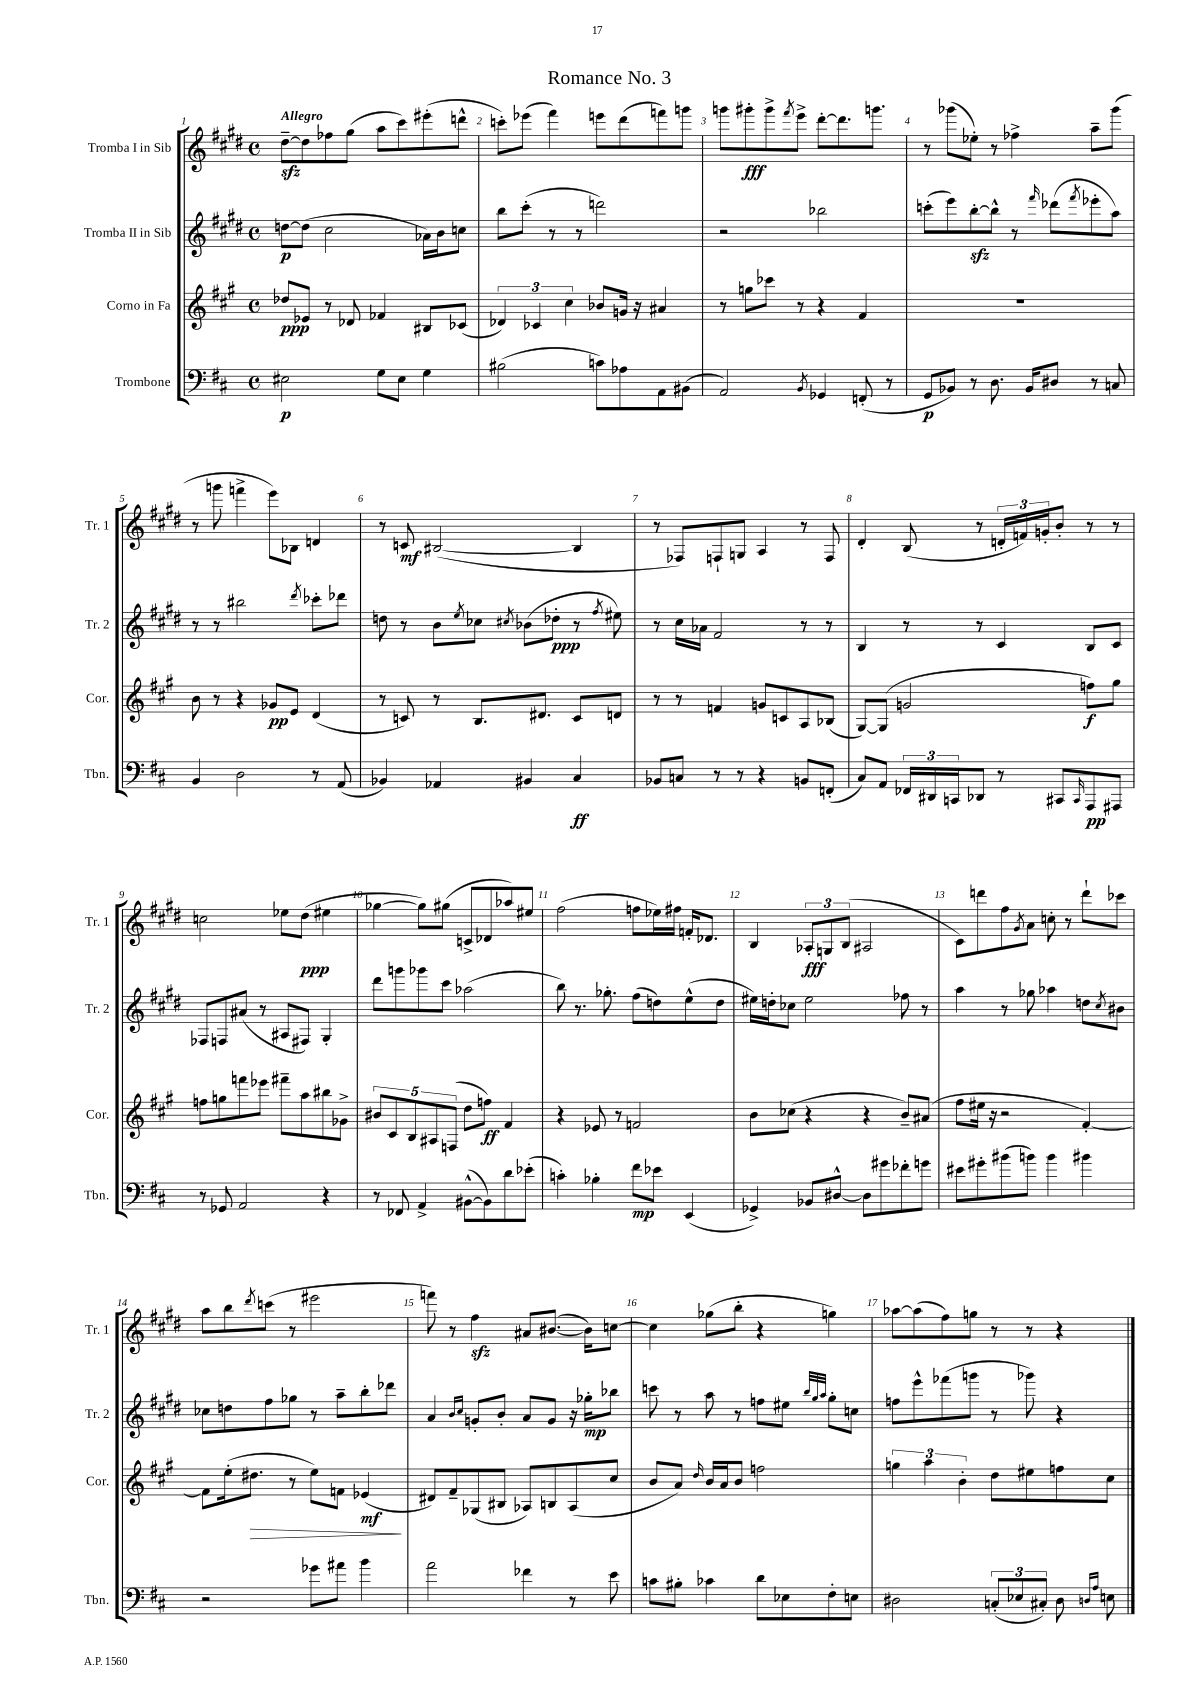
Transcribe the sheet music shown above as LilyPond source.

\header { title = "Romance No. 3" }
<<
\new StaffGroup <<
\new Staff = "s0" \with { instrumentName = "Tromba I in Sib" shortInstrumentName = "Tr. 1" } {
    \clef treble \key e \major \defaultTimeSignature \time 4/4 \tempo "Allegro"
    dis''8~--\sfz dis''8 fes''8 gis''8( a''8 cis'''8) eis'''8-.( d'''8-^ |
    c'''8-.) ees'''8( fis'''4) e'''8 dis'''8( f'''8) g'''8 |
    g'''8 gis'''8-.\fff gis'''8-> \acciaccatura { fis'''8 } e'''8-> dis'''8~-. dis'''8. g'''8. |
    r8 ges'''8( ees''8-.) r8 fes''4-> a''8-- ges'''8( |
    r8 g'''8 f'''4-> e'''8) bes8 d'4 |
    r8 c'8\mf bis2~( bis4 |
    r8 fes8) f8-! g8 a4 r8 f8 |
    dis'4-. b8( r8 \tuplet 3/2 { d'16-. f'16) g'16-. } b'8-. r8 r8 |
    c''2 ees''8 dis''8\ppp( eis''4 |
    ges''4~ ges''8) gis''8( c'8-> des'8 aes''8) eis''8 |
    fis''2( f''8 ees''16) fis''16 f'16-. des'8. |
    b4 \tuplet 3/2 { aes8-.\fff g8 b8( } ais2 |
    cis'8) d'''8 fis''8 \acciaccatura { gis'8 } a'8 c''8-. r8 d'''8-! ces'''8 |
    a''8 b''8 \acciaccatura { dis'''8 } c'''8( r8 eis'''2 |
    f'''8) r8 fis''4\sfz ais'8 bis'8.~( bis'16) c''8~ |
    c''4 ges''8( b''8-. r4 g''4) |
    aes''8~ aes''8( fis''8) g''8 r8 r8 r4 \bar "|." |
}
\new Staff = "s1" \with { instrumentName = "Tromba II in Sib" shortInstrumentName = "Tr. 2" } {
    \clef treble \key e \major \defaultTimeSignature \time 4/4
    d''8~\p d''8( cis''2 aes'16) b'16 c''8 |
    b''8 cis'''8-.( r8 r8 d'''2) |
    r2 bes''2 |
    c'''8-.( e'''8) b''8~-.\sfz b''8-^ r8 \grace { fis'''16 } des'''8( \acciaccatura { fis'''8 } ees'''8-. a''8) |
    r8 r8 bis''2 \acciaccatura { dis'''8 } ces'''8-. des'''8 |
    d''8 r8 b'8 \acciaccatura { e''8 } ces''8 \acciaccatura { cis''8 } bes'8( des''8-.\ppp r8 \acciaccatura { fis''8 } eis''8) |
    r8 cis''16 aes'16 fis'2 r8 r8 |
    b4 r8 r8 cis'4 b8 cis'8 |
    fes8 f8 ais'8( r8 ais8 fis8) gis4-. |
    dis'''8 g'''8 ges'''8 cis'''8 aes''2( |
    b''8) r8. ges''8.-. fis''8( d''8) e''8-^( d''8 |
    eis''16) d''16-. ces''8 eis''2 fes''8 r8 |
    a''4 r8 ges''8 aes''4 d''8 \acciaccatura { cis''8 } bis'8 |
    ces''8 d''8 fis''8 ges''8 r8 a''8-- b''8-. des'''8 |
    a'4 \grace { b'16 cis''16 } g'8-. b'8-. a'8 g'8 r16 ges''16-.\mp bes''8 |
    c'''8 r8 a''8 r8 f''8 eis''8 \grace { b''32 gis''32 a''32 } gis''8-. c''8 |
    f''8 e'''8-^ fes'''8( g'''8 r8 ges'''8) r4 \bar "|." |
}
\new Staff = "s2" \with { instrumentName = "Corno in Fa" shortInstrumentName = "Cor." } {
    \clef treble \key a \major \defaultTimeSignature \time 4/4
    des''8\ppp ees'8 r8 des'8 fes'4 bis8 ces'8( |
    \tuplet 3/2 { des'4) ces'4 cis''4 } bes'8 g'16 r16 ais'4 |
    r8 g''8 ces'''8 r8 r4 fis'4 |
    R1 |
    b'8 r8 r4 ges'8\pp e'8 d'4( |
    r8 c'8) r8 b8. dis'8. c'8 d'8 |
    r8 r8 f'4 g'8 c'8 a8 bes8( |
    gis8~) gis8( g'2 f''8\f) gis''8 |
    f''8 g''8 f'''8 ees'''8 fis'''8-- a''8 bis''8 ges'8-> |
    \tuplet 5/4 { bis'8 cis'8 b8 ais8 f8( } d''8 f''8\ff) fis'4 |
    r4 ees'8 r8 f'2 |
    b'8 ces''8( r4 r4 b'8--) ais'8( |
    fis''8 eis''16 r16 r2 fis'4~-.) |
    fis'8 e''16-.( dis''8.\> r8 e''8) f'8 ees'4\mf\!( |
    dis'8) fis'8-- ges8( bis8 aes8) b8 aes8( cis''8 |
    b'8 a'8) \grace { d''16 } b'16 a'16 b'8 f''2 |
    \tuplet 3/2 { g''4 a''4 b'4-. } d''8 eis''8 f''8 cis''8 \bar "|." |
}
\new Staff = "s3" \with { instrumentName = "Trombone" shortInstrumentName = "Tbn." } {
    \clef bass \key d \major \defaultTimeSignature \time 4/4
    eis2\p g8 eis8 g4 |
    bis2( c'8) aes8 a,8 bis,8( |
    a,2) \acciaccatura { b,8 } ges,4 f,8-.( r8 |
    g,8\p bes,8) r8 d8. bes,16 dis8 r8 c8 |
    b,4 d2 r8 a,8( |
    bes,4) aes,4 bis,4 cis4\ff |
    bes,8 c8 r8 r8 r4 b,8 f,8-.( |
    cis8) a,8 \tuplet 3/2 { fes,16 dis,16 c,16 } des,8 r8 cis,8 \grace { cis,16 } a,,8\pp ais,,8 |
    r8 ges,8 a,2 r4 |
    r8 fes,8 a,4-> bis,8~-^( bis,8) d'8 ees'8-.( |
    c'4-.) bes4-. fis'8\mp ees'8 e,4( |
    ges,4->) bes,8 dis8~-^ dis8 gis'8 fes'8-. g'8 |
    eis'8 gis'8-. bis'8( b'8) b'4 bis'4 |
    r2 ges'8 ais'8 b'4 |
    a'2 fes'4 r8 e'8 |
    c'8 bis8-. ces'4 d'8 ees8 fis8-. e8 |
    dis2 \tuplet 3/2 { c8-.( ees8 cis8-.) } dis8 \grace { d16 a16 } e8 \bar "|." |
}
>>
>>
\layout { \context { \Score \override BarNumber.break-visibility = ##(#f #t #t) barNumberVisibility = #all-bar-numbers-visible } }
